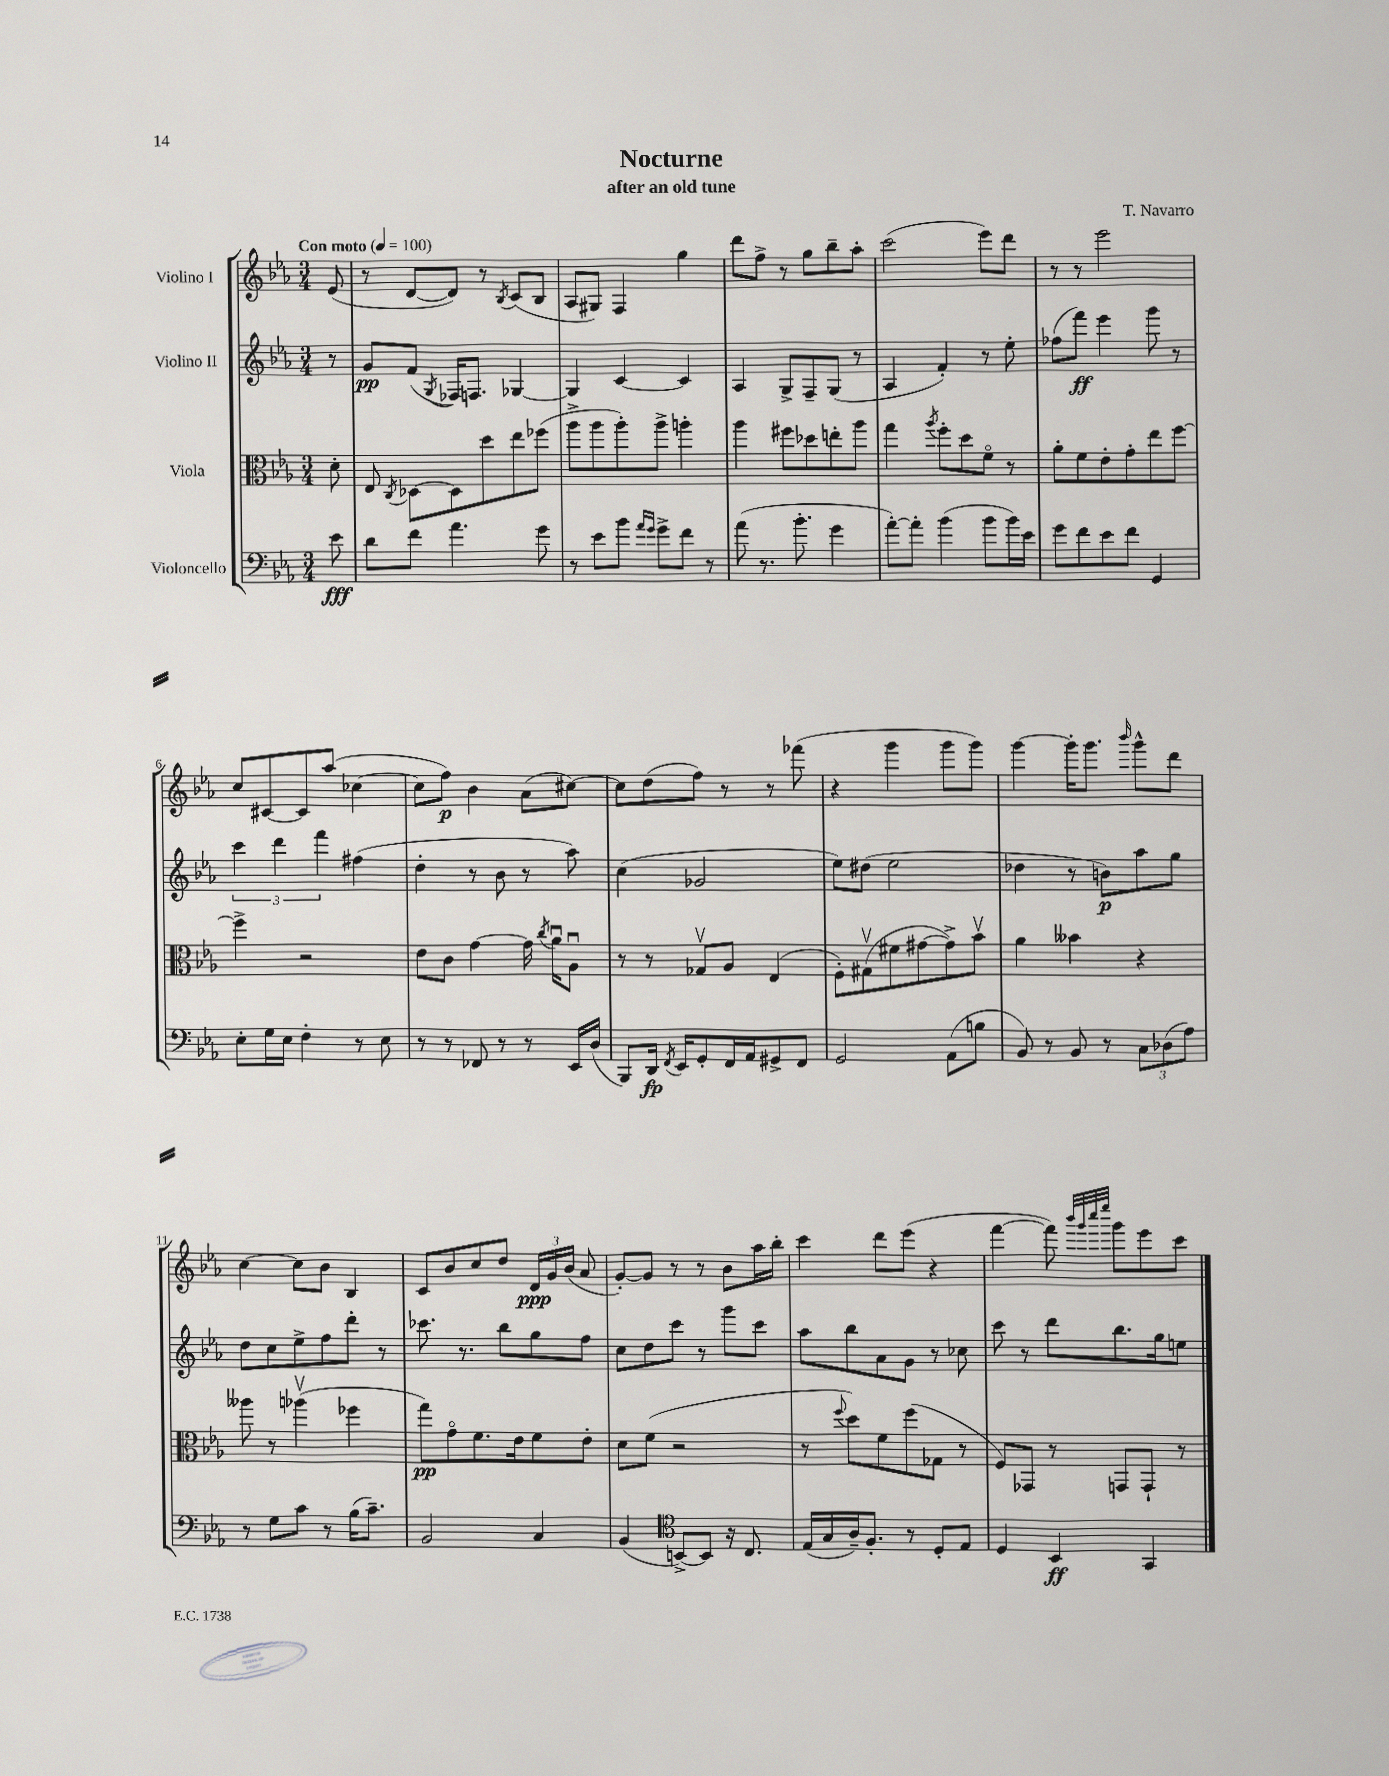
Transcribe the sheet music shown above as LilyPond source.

\header { title = "Nocturne" composer = "T. Navarro" subtitle = "after an old tune" }
<<
\new StaffGroup <<
\new Staff = "s0" \with { instrumentName = "Violino I" } {
    \clef treble \key ees \major \numericTimeSignature \time 3/4 \partial 8 \tempo "Con moto" 4 = 100
    \autoBeamOff ees'8( |
    r8 d'8[~ d'8]) r8 \acciaccatura { bes8 } c'8[( bes8] |
    aes8[ gis8]) f4 g''4 |
    d'''8[ f''8]-> r8 g''8[ bes''8-- aes''8]-. |
    c'''2( ees'''8[) d'''8] |
    r8 r8 ees'''2 |
    c''8[ cis'8~ cis'8 aes''8]( ces''4~ |
    ces''8[ f''8]\p) bes'4 aes'8[( cis''8]~) |
    cis''8[ d''8( f''8]) r8 r8 fes'''8( |
    r4 g'''4 g'''8[ g'''8]) |
    g'''4~ g'''16[-. g'''8.] \grace { bes'''16 } g'''8[-^ d'''8] |
    c''4~ c''8[ bes'8] bes4 |
    c'8[ bes'8 c''8 d''8] \tuplet 3/2 { d'16[\ppp g'16 bes'16]( } aes'8 |
    g'8[~-.) g'8] r8 r8 bes'8[ aes''16 bes''16]-. |
    c'''4 d'''8[ ees'''8]( r4 |
    f'''4~ f'''8) \grace { bes'''32[ g'''32 c''''32 ees''''32] } g'''8[ ees'''8 c'''8] \bar "|." |
}
\new Staff = "s1" \with { instrumentName = "Violino II" } {
    \clef treble \key ees \major \numericTimeSignature \time 3/4 \partial 8
    \autoBeamOff r8 |
    g'8[\pp f'8]( \acciaccatura { g8 } fes16[) f8.] ges4~ |
    ges4 c'4~ c'4 |
    aes4 g8[-> f8-- g8]( r8 |
    aes4 f'4-.) r8 ees''8-. |
    fes''8[( f'''8]\ff) ees'''4 g'''8 r8 |
    \tuplet 3/2 { c'''4 d'''4 f'''4 } fis''4( |
    d''4-. r8 bes'8 r8 aes''8) |
    c''4( ges'2 |
    ees''8[) dis''8]( ees''2 |
    des''4 r8 b'8[\p) aes''8 g''8] |
    d''8[ c''8 ees''8-> f''8 d'''8]-. r8 |
    ces'''8. r8. bes''8[ g''8 f''8] |
    c''8[ d''8 c'''8] r8 g'''8[ c'''8] |
    aes''8[ bes''8 aes'8 g'8] r8 ces''8 |
    c'''8 r8 d'''8[ bes''8. g''16 e''8] \bar "|." |
}
\new Staff = "s2" \with { instrumentName = "Viola" } {
    \clef alto \key ees \major \numericTimeSignature \time 3/4 \partial 8
    \autoBeamOff d'8-. |
    ees8 \acciaccatura { c8 } des8[~ des8 d''8 ees''8 fes''8]( |
    aes''8[-> aes''8 aes''8-.) aes''8]-> a''4-. |
    aes''4 fis''8[ des''8 e''8-. aes''8] |
    g''4 \acciaccatura { aes''8 } f''8[-. d''8 f'8]\flageolet r8 |
    aes'8[-. f'8 ees'8-. g'8-. ees''8 f''8]~ |
    f''4-> r2 |
    ees'8[ c'8] g'4~ g'16 \acciaccatura { c''8 } aes'16[\downbow aes8]\downbow |
    r8 r8 ges8[\upbow aes8] ees4( |
    f8[-.) gis8\upbow( fis'8 gis'8~ gis'8->) bes'8]\upbow |
    aes'4 beses'4 r4 |
    aeses''8 r8 aes''4\upbow( fes''4 |
    g''8[\pp) g'8\flageolet f'8. ees'16 f'8 ees'8]-. |
    d'8[ f'8]( r2 |
    r8 \appoggiatura { f''8 } d''8[) f'8 f''8( ges8] r8 |
    f8[) ges,8] r8 g,8[ g,8]-! r8 \bar "|." |
}
\new Staff = "s3" \with { instrumentName = "Violoncello" } {
    \clef bass \key ees \major \numericTimeSignature \time 3/4 \partial 8
    \autoBeamOff ees'8\fff |
    d'8[ f'8] aes'4. g'8 |
    r8 ees'8[ bes'8] \grace { aes'16[ g'16] } g'8[-> f'8] r8 |
    aes'8( r8. bes'8.-. g'4 |
    aes'8[~-.) aes'8]-. bes'4( bes'8[ bes'16) ees'16] |
    g'8[ f'8 ees'8 f'8] g,4 |
    ees8[-. g16 ees16] f4-. r8 ees8 |
    r8 r8 fes,8 r8 r8 ees,16[ d16]( |
    bes,,8[) d,16]\fp \acciaccatura { f,8 } ees,16[ g,8-. f,16 aes,16 gis,8-> f,8] |
    g,2 aes,8[( b8] |
    bes,8) r8 bes,8 r8 \tuplet 3/2 { c8[ des8( aes8]) } |
    r8 g8[ c'8] r8 bes16[( c'8.]--) |
    bes,2 c4 |
    bes,4( \clef tenor b,8[~->) b,8] r16 c8. |
    ees16[( g16 aes16--) f8.]-. r8 d8[-. ees8] |
    d4 bes,4\ff g,4 \bar "|." |
}
>>
>>
